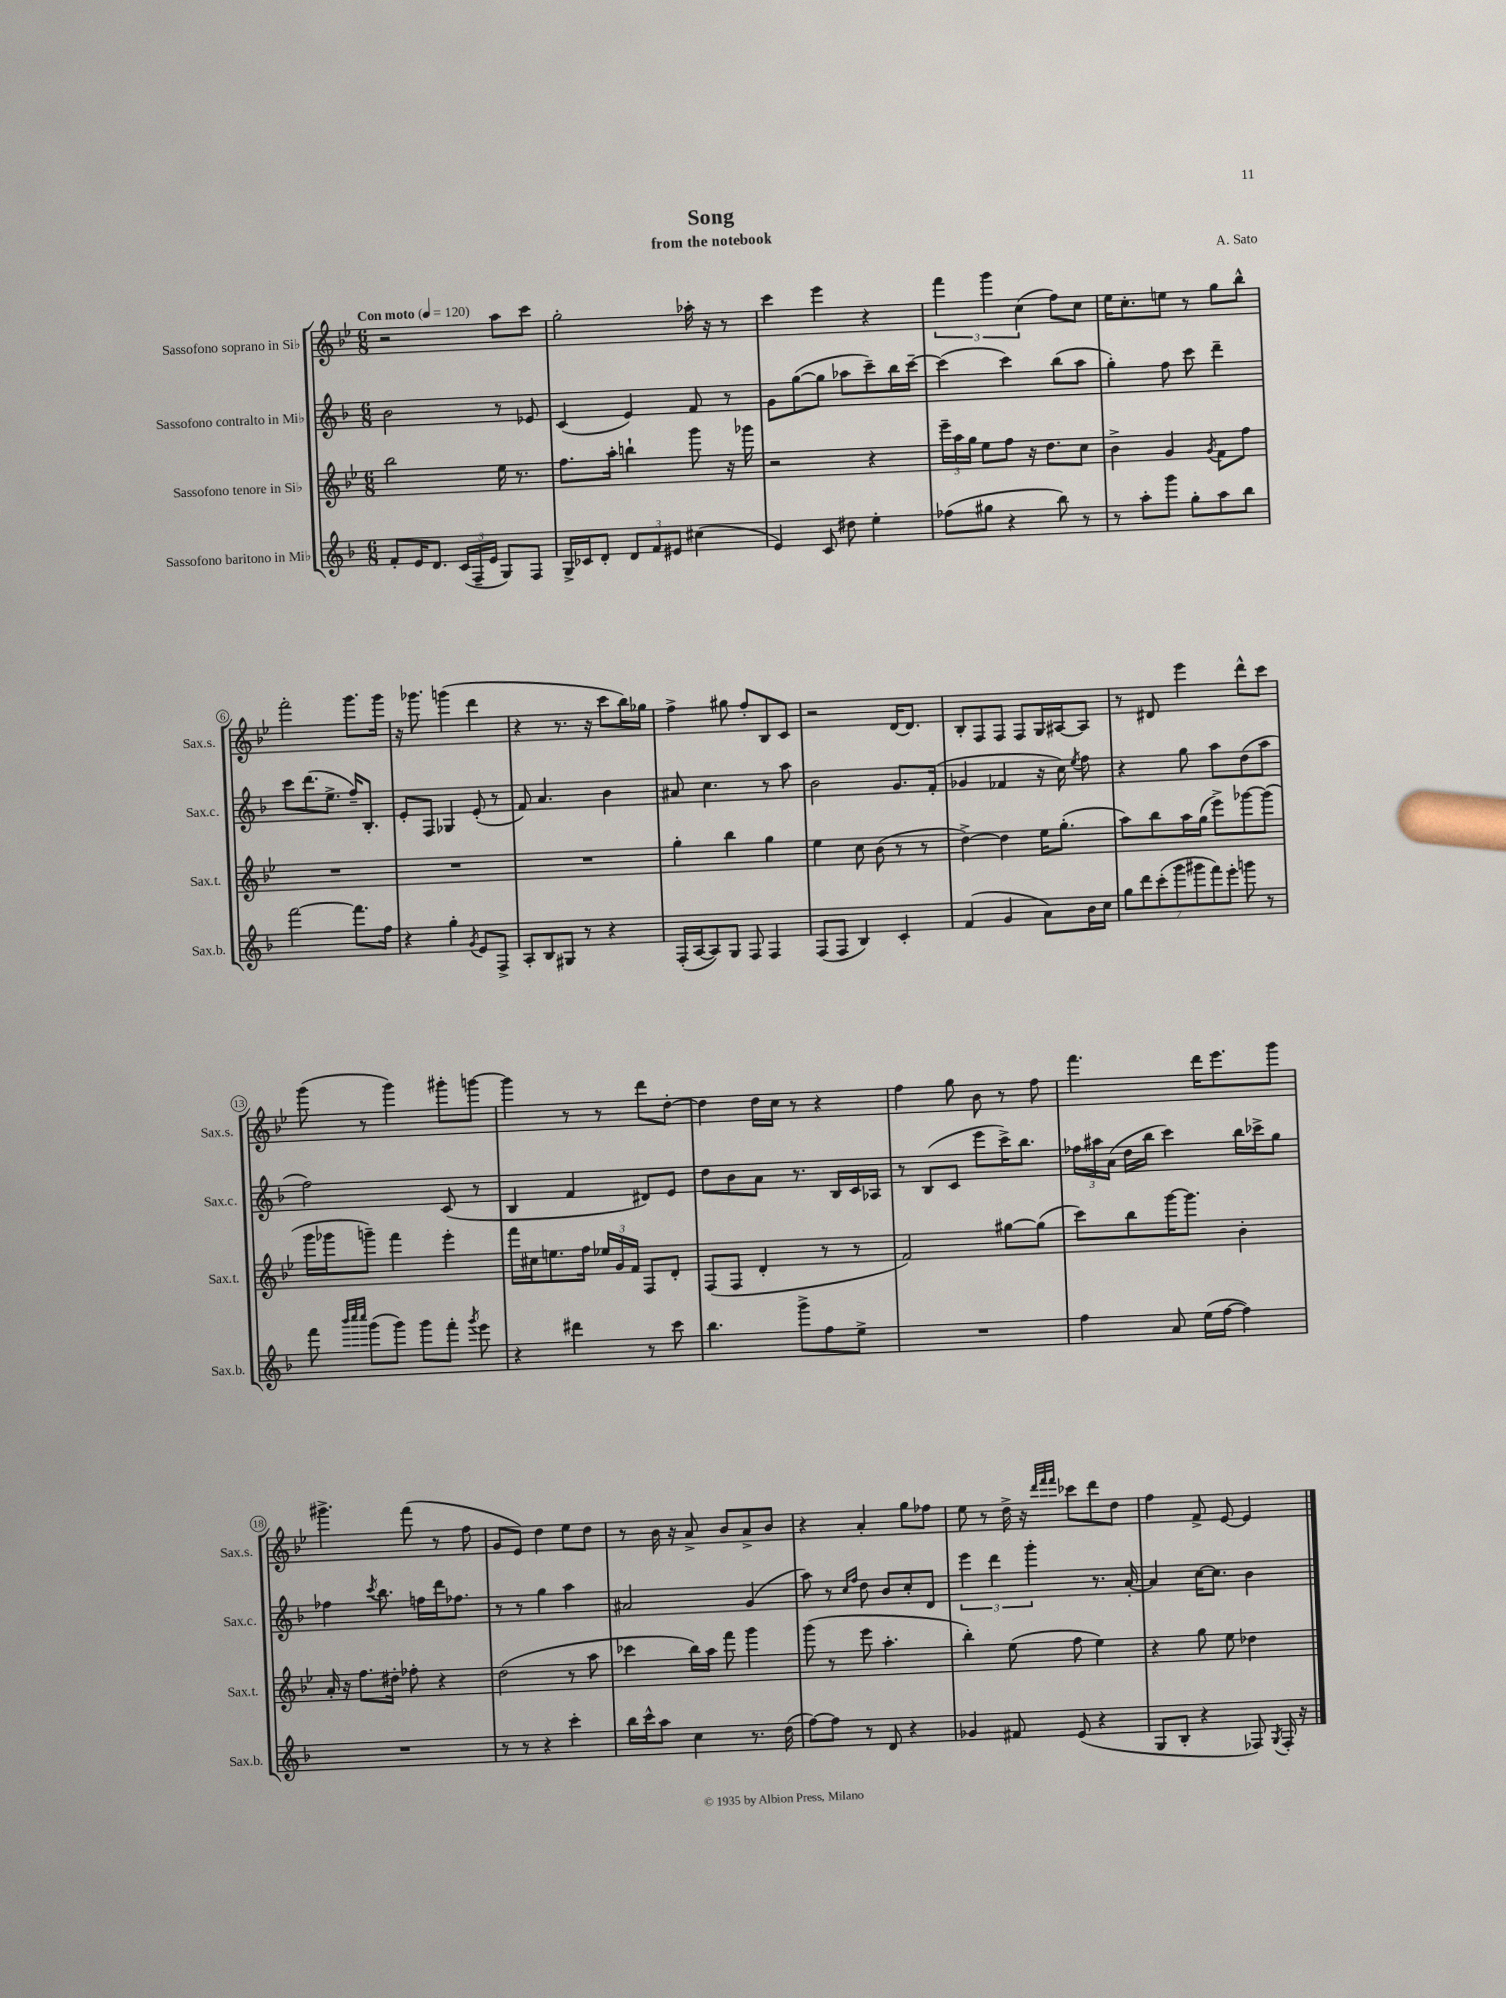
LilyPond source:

\header { title = "Song" composer = "A. Sato" subtitle = "from the notebook" }
<<
\new StaffGroup <<
\new Staff = "s0" \with { instrumentName = "Sassofono soprano in Sib" shortInstrumentName = "Sax.s." } {
    \clef treble \key bes \major \numericTimeSignature \time 6/8 \tempo "Con moto" 4 = 120
    \autoBeamOff r2 a''8[ c'''8] |
    g''2-. aes''16-. r16 r8 |
    c'''4 ees'''4 r4 |
    \tuplet 3/2 { f'''4 g'''4 c''4( } f''8[) c''8] |
    ees''16[ c''8.-. e''8] r8 g''8[ bes''8]-^ |
    f'''2-. g'''8.[ g'''16] |
    r16 ges'''8. g'''4( d'''4 |
    r4 r8. r16 c'''8[ bes''16) ges''16] |
    f''4-> gis''8 f''8[-. bes8 c'8] |
    r2 d'16[~ d'8.] |
    bes8[-. f8 f8] f8[ g16 ais16~ ais8] |
    r8 dis'8 ees'''4 d'''8[-^ c'''8] |
    g'''8( r8 g'''4) gis'''8[-. g'''8]~ |
    g'''4 r8 r8 d'''8[ d''8]~-. |
    d''4 d''16[ c''16] r8 r4 |
    f''4 g''8 bes'8 r8 f''8 |
    f'''4. d'''16[ ees'''8. g'''8] |
    gis'''4.-> f'''8( r8 f''8 |
    g'8[ ees'8]) d''4 ees''8[ d''8] |
    r8 bes'16 r16 a'8-> bes'8[ a'8-> bes'8] |
    r4 a'4-. g''8[ fes''8] |
    ees''8 r8 d''16-> r16 \grace { d'''32[ f'''32 f'''32] } ces'''8[ d'''8 d''8] |
    f''4 f'8-> ees'8~ ees'4 \bar "|." |
}
\new Staff = "s1" \with { instrumentName = "Sassofono contralto in Mib" shortInstrumentName = "Sax.c." } {
    \clef treble \key f \major \numericTimeSignature \time 6/8
    \autoBeamOff bes'2 r8 ees'8 |
    c'4( e'4) f'8 r8 |
    g'8[ g''8~( g''8] aes''8[ c'''8--) bes''16 c'''16]~-- |
    c'''4( c'''4) bes''8[( a''8] |
    g''4-.) f''8 c'''8 d'''4-- |
    c'''8[ d'''8.( e''8.]-> f''16[--) bes8.]-. |
    e'8[-. f8] ges4 e'8-.( r8 |
    f'8) a'4. bes'4 |
    ais'8 c''4. r8 a''8 |
    bes'2 g'8.[ f'16]-.( |
    ges'4 fes'4 r16 c''16) \acciaccatura { e''8 } f''8 |
    r4 g''8 a''8[ d''8( a''8] |
    f''2) c'8( r8 |
    bes4 f'4 dis'8[) e'8] |
    d''8[ bes'8 a'8] r8. bes16[ c'16 aes16] |
    r8 bes8[( c'8] e'''8[ c'''16->) bes''8.] |
    \tuplet 3/2 { fes''16[ ais''16 a'16]( } d''16[ bes''16] c'''4) bes''16[ ces'''16-> g''8] |
    fes''4 \acciaccatura { c'''8 } bes''8. f''16[ d'''16 fes''8.] |
    r8 r8 g''4 a''4 |
    ais'2 g'4( |
    a''8) r8 \grace { c''16[ f''16] } d''8 bes'8[ c''8-. d'8] |
    \tuplet 3/2 { e'''4 d'''4 g'''4-. } r8. a'16~-. |
    a'4 c''16[~ c''8.] bes'4 \bar "|." |
}
\new Staff = "s2" \with { instrumentName = "Sassofono tenore in Sib" shortInstrumentName = "Sax.t." } {
    \clef treble \key bes \major \numericTimeSignature \time 6/8
    \autoBeamOff bes''2 ees''16 r8. |
    f''8.[ a''16]-. b''4-! g'''8 r16 ges'''16 |
    r2 r4 |
    \tuplet 3/2 { ees'''16[-- a''16 g''16] } ees''8[ f''8] r16 d''8.[ c''8] |
    bes'4-> g'4 \acciaccatura { g'8 } f'8[ f''8] |
    R2. |
    R2. |
    R2. |
    g''4-. bes''4 g''4 |
    ees''4 c''8 bes'8( r8 r8 |
    d''4~->) d''4 ees''16[ g''8.]-.( |
    a''8[) bes''8 a''16 g''16]( ees'''8[->) ges'''8~ ges'''8]( |
    g'''16[ ges'''16 g'''8]--) f'''4 ees'''4-. |
    f'''16[ cis''16 e''8. f''16] \tuplet 3/2 { ees''16[ g'16 f'16] } f8[ d'8]-. |
    f8[( f8] d'4-. r8 r8 |
    f'2) gis''8[~ gis''8]( |
    c'''8[) bes''8 g'''16~ g'''8.] bes'4-. |
    a'16-. r16 f''8.[ dis''16]-. fes''8-. r4 |
    d''2( r8 a''8 |
    ces'''4 bes''16[) a''16] f'''8 g'''4 |
    g'''8( r8 ees'''8 a''4.-. |
    bes''4-.) ees''8( f''8 ees''4) |
    r4 g''8 ees''8 des''4 \bar "|." |
}
\new Staff = "s3" \with { instrumentName = "Sassofono baritono in Mib" shortInstrumentName = "Sax.b." } {
    \clef treble \key f \major \numericTimeSignature \time 6/8
    \autoBeamOff f'8[-. e'16 d'8.] \tuplet 3/2 { c'16[( f16-- e'16] } g8[) f8] |
    g16[-> ces'16 d'8]-. \tuplet 3/2 { d'8[ f'8 eis'8] } cis''4( |
    e'4) c'8 dis''8 e''4-. |
    fes''8[( gis''8] r4 bes''8) r8 |
    r8 a''8[-. g'''8] g''8[-. a''8 bes''8] |
    f'''2~ f'''8.[ f''16] |
    r4 g''4-. \acciaccatura { g'8 } e'8[ f8]-> |
    a8[-. bes8 gis8] r8 r4 |
    f16[-.( a16~ a8) g8] f8 f4 |
    f8[( f8] bes4) c'4-. |
    f'4( g'4 a'8[) bes'16 c''16] |
    \tuplet 7/4 { g''8[ d'''8 c'''8-.( g'''8 gis'''8 f'''8) e'''8]-. } g'''8 r8 |
    f'''8 \grace { bes'''32[ c''''32 c''''32] } g'''8[( g'''8]) g'''8[ f'''8]-. \acciaccatura { g'''8 } e'''8 |
    r4 dis'''4 r8 c'''8 |
    bes''4. g'''8[-> f''8 e''8]-> |
    R2. |
    f''4 a'8 e''16[( f''16]~ f''4) |
    R2. |
    r8 r8 r4 c'''4-. |
    bes''16[ c'''16-^ a''8] c''4 r8. d''16( |
    f''8[~) f''8] r8 d'8 r4 |
    ges'4 fis'8 e'8( r4 |
    g8[ bes8]-. r4 fes8) \acciaccatura { g8 } fes16-. r16 \bar "|." |
}
>>
>>
\layout { \context { \Score \override BarNumber.stencil = #(make-stencil-circler 0.1 0.3 ly:text-interface::print) } }
